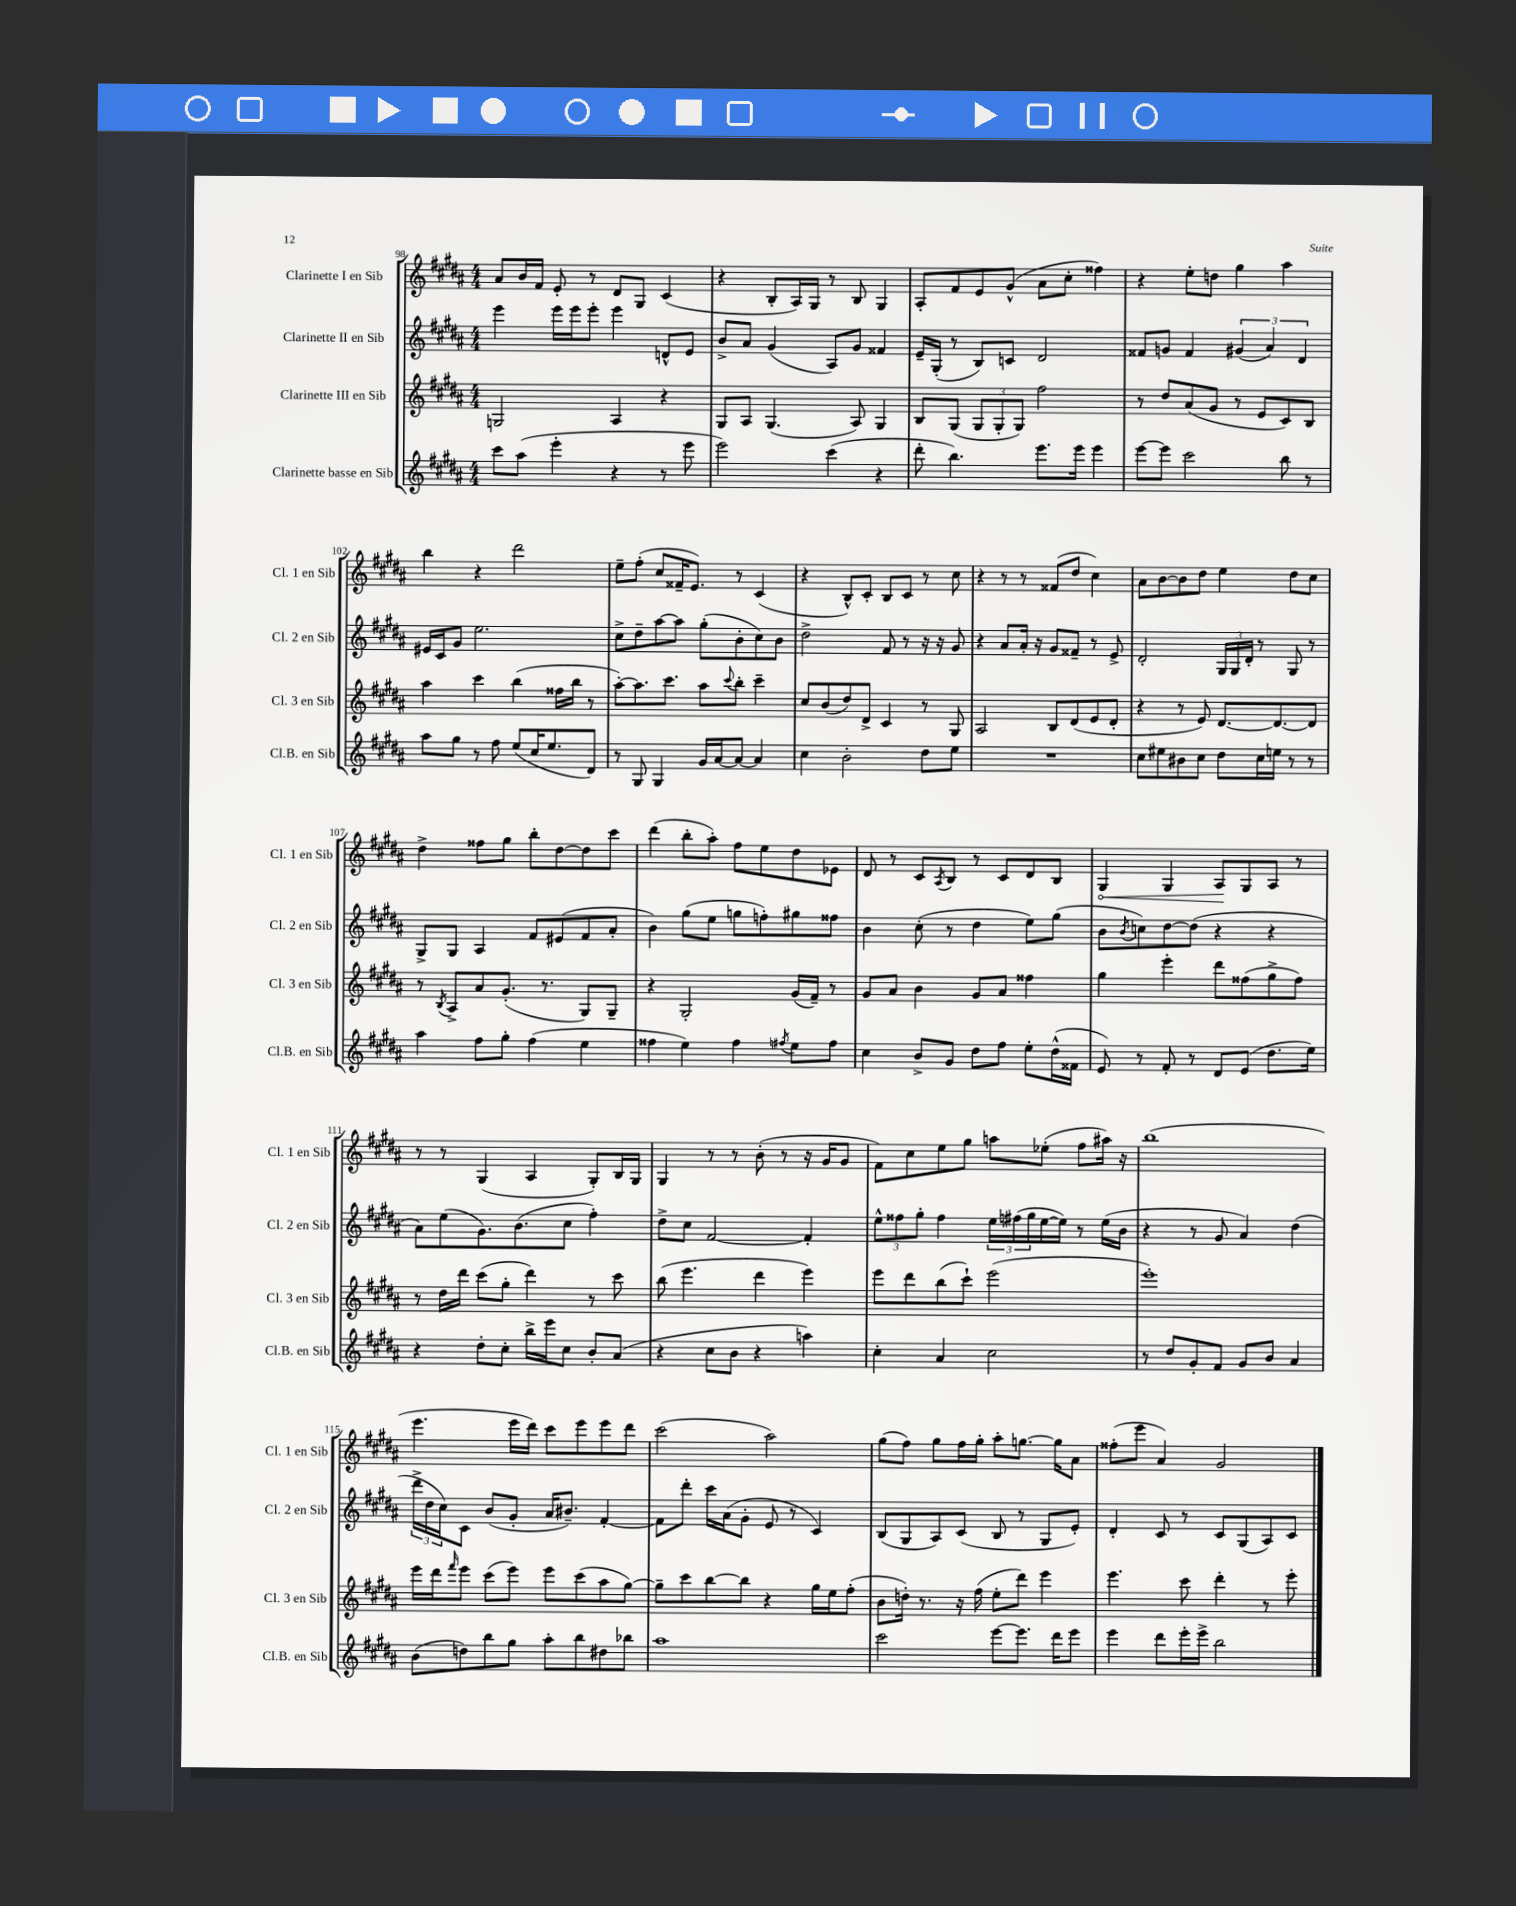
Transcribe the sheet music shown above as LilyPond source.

<<
\new StaffGroup <<
\new Staff = "s0" \with { instrumentName = "Clarinette I en Sib" shortInstrumentName = "Cl. 1 en Sib" } {
    \clef treble \key b \major \numericTimeSignature \time 4/4
    ais'8 b'16 fis'16 e'8-. r8 dis'8 gis8 cis'4( |
    r4 b8-. ais16) gis16 r8 b8 gis4 |
    ais8-. fis'8 e'8 gis'8-^( ais'8 cis''8-. fisis''4) |
    r4 e''8-. d''8 gis''4 ais''4 |
    b''4 r4 dis'''2 |
    e''8-- fis''8-.( cis''8 fisis'16-- e'8.) r8 cis'4( |
    r4 b8-^) cis'8-. b8 cis'8 r8 cis''8 |
    r4 r8 r8 fisis'8( dis''8 cis''4) |
    ais'8 b'8~ b'8 dis''8 e''4 dis''8 cis''8 |
    dis''4-> fisis''8 gis''8 b''8-. dis''8~ dis''8 cis'''8 |
    dis'''4( b''8-. ais''8-.) fis''8 e''8 dis''8 ees'8 |
    dis'8 r8 cis'8 \acciaccatura { ais8 } b8 r8 cis'8 dis'8 b8 |
    \once \override Hairpin.circled-tip = ##t gis4\< gis4 ais8\! gis8 ais8 r8 |
    r8 r8 gis4( ais4 gis8-.) b16 gis16 |
    gis4 r8 r8 b'8-.( r8 r16 gis'16 gis'8 |
    fis'8) cis''8 e''8 gis''8 a''8 ees''8-.( fis''8 ais''16) r16 |
    b''1( |
    e'''4. e'''16 dis'''16) cis'''8 e'''8 e'''8 dis'''8 |
    cis'''2( ais''2) |
    gis''8( fis''8) gis''8 fis''16 gis''16-. ais''8-. g''8.~ g''16 ais'8 |
    fisis''8-.( e'''8 ais'4) gis'2 \bar "|." |
}
\new Staff = "s1" \with { instrumentName = "Clarinette II en Sib" shortInstrumentName = "Cl. 2 en Sib" } {
    \clef treble \key b \major \numericTimeSignature \time 4/4
    e'''4 e'''16 e'''16 e'''8-. e'''4 d'8-^ e'8 |
    b'8-> ais'8 gis'4( ais8) gis'8 fisis'4 |
    e'16-- gis16-.( r8 b8) c'8 dis'2 |
    fisis'8 g'8 fisis'4 \tuplet 3/2 { gis'4( ais'4) dis'4 } |
    eis'16 cis'16 gis'8 e''2. |
    cis''8-> dis''8-- ais''8~ ais''8 gis''8-.( b'8-. cis''8) b'8 |
    dis''2-> fis'8 r8 r16 r16 gis'8 |
    r4 ais'8 ais'16-. r16 gis'8 fisis'8-- r8 e'8-> |
    dis'2-. \tuplet 3/2 { gis16 gis16 dis'16-. } r8 gis8 r8 |
    gis8-> gis8 ais4 fis'8 eis'8( fis'8 ais'8-. |
    b'4) gis''8( e''8 g''8 f''8-.) gis''8 fisis''8 |
    b'4 cis''8-.( r8 dis''4 e''8) gis''8( |
    b'8 \acciaccatura { b'8 } c''8) dis''8~ dis''8( r4 r4 |
    ais'8) e''8( gis'8.) b'8.( cis''8 fis''4-.) |
    dis''8-> cis''8 fis'2~ fis'4-. |
    \tuplet 3/2 { e''8-^ fisis''8 gis''8-. } fisis''4 \tuplet 3/2 { e''16 fis''16( gis''16 } e''16~ e''16) r8 e''16( b'16 |
    r4 r8 gis'8 ais'4) dis''4( |
    \tuplet 3/2 { dis'''16-> dis''16 cis''16) } cis'8 b'8( gis'8-. ais'16 bis'8.--) fis'4~-. |
    fis'8 dis'''8-. cis'''16 ais'16( gis'8-. e'8 r8 cis'4) |
    b8( gis8 ais8) cis'8( b8 r8 gis8 e'8-.) |
    dis'4-. cis'8 r8 cis'8 gis8( ais8) cis'8 \bar "|." |
}
\new Staff = "s2" \with { instrumentName = "Clarinette III en Sib" shortInstrumentName = "Cl. 3 en Sib" } {
    \clef treble \key b \major \numericTimeSignature \time 4/4
    g2 ais4 r4 |
    gis8 ais8 gis4.( ais8) gis4 |
    b8 gis8( \tuplet 3/2 { gis8 gis8-. gis8) } fis''2 |
    r8 dis''8 ais'8( gis'8 r8 e'8 cis'8) b8 |
    ais''4 cis'''4 b''4( fisis''16 b''16 r8 |
    ais''8~-.) ais''8. cis'''8. ais''8 \appoggiatura { cis'''8 } b''8-. cis'''4-- |
    cis''8 b'8( dis''8) dis'8-> cis'4 r8 gis8 |
    ais2 b8 dis'8( e'8 dis'8-. |
    r4 r8 e'8) dis'8.~ dis'8.~ dis'8 |
    r8 \acciaccatura { b8 } ais8-> ais'8 gis'8.-.( r8. gis8) gis8-- |
    r4 gis2-. gis'16( fis'16--) r8 |
    gis'8 ais'8 b'4 gis'8 ais'8 fisis''4 |
    gis''4 e'''4-. dis'''8 fisis''8( gis''8-> fisis''8) |
    r8 dis''16 dis'''16 cis'''8( gis''8-. dis'''4) r8 cis'''8 |
    b''8( e'''4. dis'''4 e'''4) |
    e'''8 dis'''8 b''8( cis'''8-!) e'''2( |
    e'''1-.) |
    e'''16 dis'''16 \grace { fis'''16 } e'''8 cis'''8( e'''8) e'''8 cis'''8( ais''8 gis''8~) |
    gis''8-- cis'''8 b''8~ b''8 r4 gis''16 e''16 fis''8-.( |
    b'8 d''16-.) r8. r16 fis''16( e''8-. dis'''8) e'''4 |
    e'''4. cis'''8 dis'''4-. r8 e'''8-. \bar "|." |
}
\new Staff = "s3" \with { instrumentName = "Clarinette basse en Sib" shortInstrumentName = "Cl.B. en Sib" } {
    \clef treble \key b \major \numericTimeSignature \time 4/4
    cis'''8 ais''8( e'''4-. r4 r8 e'''8 |
    e'''2) cis'''4( r4 |
    dis'''8-. b''4.) e'''8. e'''16 e'''4 |
    e'''8~ e'''8 cis'''2 b''8 r8 |
    ais''8 gis''8 r8 fis''8 e''8( cis''16 e''8. dis'8) |
    r8 gis8 gis4 gis'16 ais'16~ ais'8~ ais'4 |
    cis''4 b'2-. dis''8 e''8 |
    R1 |
    cis''8 eis''8 bis'8 cis''8 dis''8 cis''16 e''16 r8 r8 |
    ais''4 fis''8 gis''8-. fis''4( e''4 |
    fisis''4 e''4) fisis''4 \acciaccatura { fis''8 } e''8 fis''8 |
    cis''4 b'8-> gis'8 dis''8 fis''8 e''8-. dis''16-^( fisis'16 |
    e'8) r8 fis'8-. r8 dis'8 e'8( dis''8. e''16) |
    r4 dis''8-. cis''8-. b''16-> e'''16 cis''8 b'8-. ais'8( |
    r4 cis''8 b'8 r4 a''4) |
    cis''4-. ais'4 cis''2 |
    r8 dis''8 gis'8-. fis'8 gis'8 b'8 ais'4 |
    b'8( d''8) b''8 gis''8 ais''8-. b''8 dis''8 bes''8 |
    ais''1 |
    cis'''2 e'''8~ e'''8. dis'''16 e'''8 |
    e'''4 dis'''8 e'''16-. e'''16-> b''2 \bar "|." |
}
>>
>>
\layout { \context { \Score currentBarNumber = #98 } }
